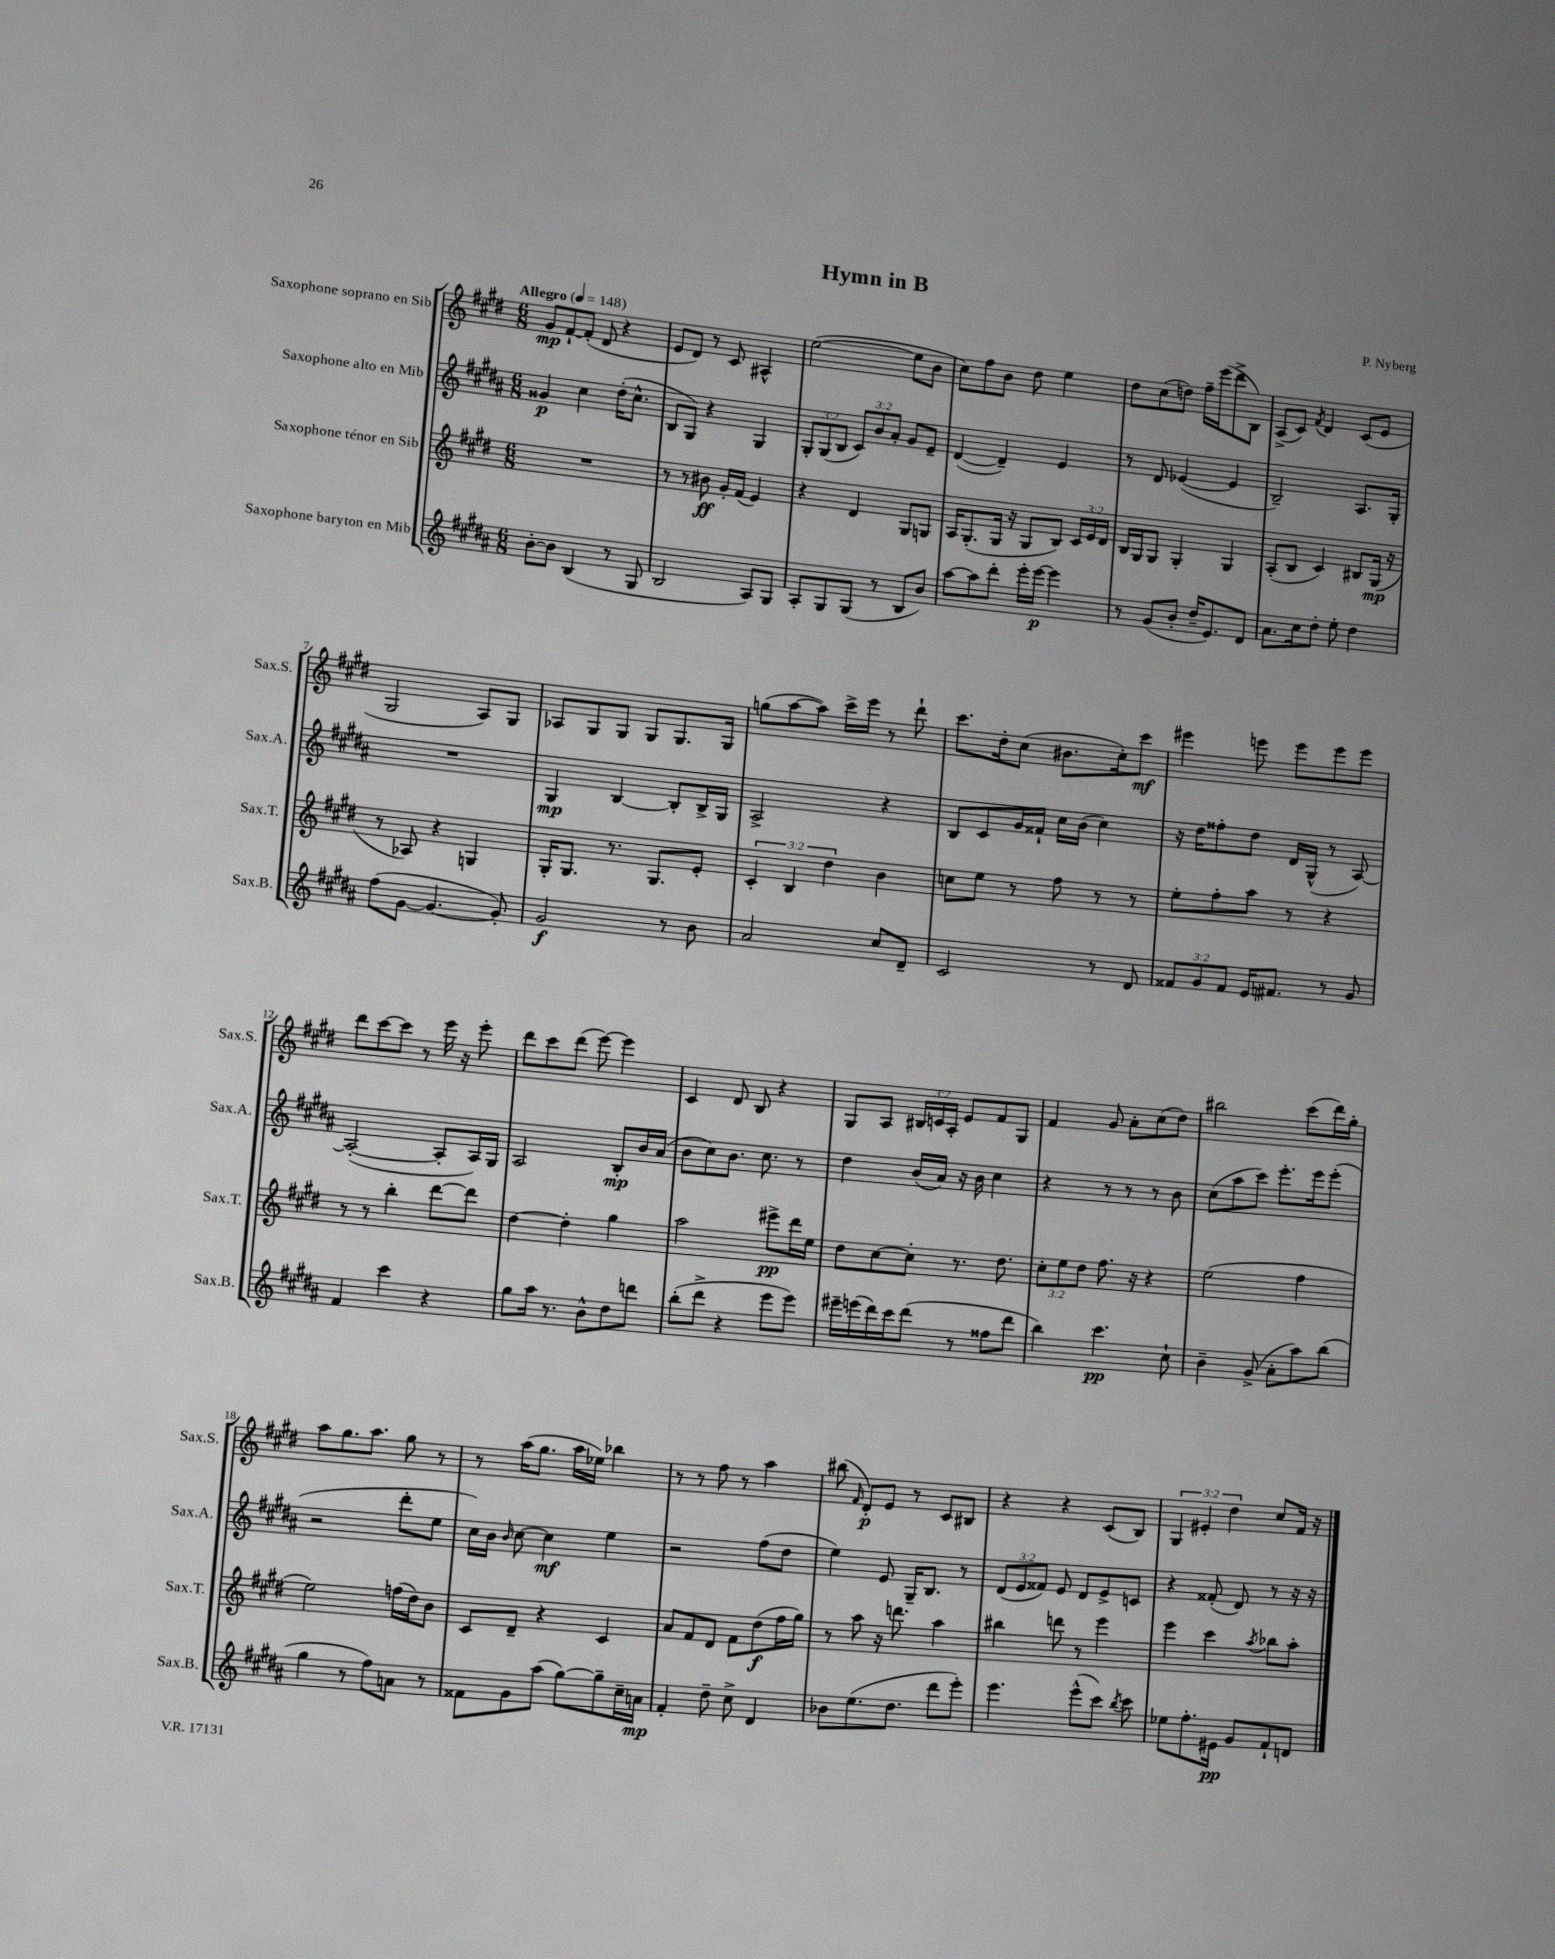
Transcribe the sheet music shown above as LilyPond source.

\header { title = "Hymn in B" composer = "P. Nyberg" }
<<
\new StaffGroup <<
\new Staff = "s0" \with { instrumentName = "Saxophone soprano en Sib" shortInstrumentName = "Sax.S." } {
    \clef treble \key e \major \numericTimeSignature \time 6/8 \override Staff.TupletNumber.text = #tuplet-number::calc-fraction-text \tempo "Allegro" 4 = 148
    \autoBeamOff gis'8[\mp fis'8~-! fis'8]-.( dis'8 r4 |
    e'8[ dis'8]) r8 cis'8 ais4-^ |
    e''2~( e''8[ b'8] |
    cis''8[) fis''8 b'8] dis''8 e''4 |
    dis''8[ cis''8( d''8]) fis''16[-- e'''16( dis'''8-> b8]) |
    a8[->( cis'8]) \acciaccatura { fis'8 } dis'4 cis'8[( e'8] |
    gis2 a8[) gis8] |
    aes8[ gis8 gis8] gis8[ gis8. gis16] |
    g''8[( a''8~ a''8]) cis'''16[-> e'''16] r8 dis'''8-! |
    cis'''8.[ dis''16-. cis''8]( bis'8.[ cis''16-.) cis'''8]\mf |
    eis'''4 e'''8 e'''8[ e'''8 e'''8] |
    dis'''8[ cis'''8~ cis'''8] r8 e'''16 r16 e'''8-. |
    dis'''8[ cis'''8 dis'''8]( e'''8~) e'''4 |
    cis'4 dis'8 b8 r4 |
    gis8[ a8] \tuplet 3/2 { bis16[ c'16 a16]-. } e'8[ fis'8 gis8] |
    fis'4 gis'8 a'8[-. cis''8( dis''8]) |
    bis''2 cis'''8[( dis'''16) gis''16]-. |
    a''8[ gis''8. a''8.] gis''8 r8 |
    r8 a''16[( gis''8.] a''16[ ees''16]) bes''4 |
    r8 r8 fis''8 r8 a''4 |
    bis''8( \grace { fis'16 } dis'8[-.\p) e'8] r8 cis'8[ bis8] |
    r4 r4 cis'8[( b8]) |
    \tuplet 3/2 { gis4 eis'4-. dis''4 } cis''8[ fis'16] r16 \bar "|." |
}
\new Staff = "s1" \with { instrumentName = "Saxophone alto en Mib" shortInstrumentName = "Sax.A." } {
    \clef treble \key b \major \numericTimeSignature \time 6/8 \override Staff.TupletNumber.text = #tuplet-number::calc-fraction-text
    \autoBeamOff gisis'4\p cis''4 dis''16[-.( cis''8.]-^ |
    b8[ gis8]) r4 gis4 |
    \tuplet 3/2 { gis8[-. gis8( b8] } \tuplet 3/2 { cis'8[) b'8 ais'8]-. } gis'8[ e'8]-- |
    dis'4~( dis'4--) e'4 |
    r8 dis'8 ees'4~( ees'4 |
    b2--) ais8.[ gis16]-. |
    R2. |
    gis4\mp b4~ b8[-. b16-> gis16] |
    ais2-> r4 |
    b8[ cis'8 gis'16 fisis'16]-! cis''16[ b'16]( cis''4) |
    r16 dis''16[ fisis''8-. dis''8] dis'16[ gis16]-^( r8 ais8~) |
    ais2~-.( ais8[-. ais16) gis16] |
    ais2 b8[-.\mp b'16 ais'16]( |
    b'8[ cis''8) b'8.] cis''8. r8 |
    dis''4 b'16[( ais'16]) r16 b'16 cis''4 |
    r4 r8 r8 r8 b'8 |
    cis''8[( ais''8 cis'''8]) e'''8.[-. e'''16 e'''8]-.( |
    r2 dis'''8[-. e''8] |
    cis''16[) b'16] \grace { b'16 } cis''8~ cis''4\mf e''4 |
    r2 fis''8[( dis''8] |
    e''4) e'8 gis16[-- b8.] r8 |
    \tuplet 3/2 { dis'8[( e'8 fisis'8]) } e'8 dis'8[ e'8-> c'8] |
    r4 fisis'8-.( dis'8) r8 r16 r16 \bar "|." |
}
\new Staff = "s2" \with { instrumentName = "Saxophone ténor en Sib" shortInstrumentName = "Sax.T." } {
    \clef treble \key e \major \numericTimeSignature \time 6/8 \override Staff.TupletNumber.text = #tuplet-number::calc-fraction-text
    \autoBeamOff R2. |
    r8 r8 bis'8\ff gis'16[-. fis'16]( e'4) |
    r4 dis'4 gis8[ g8] |
    a16[ gis8.-.( gis16] r16 gis8[ b8]) \tuplet 3/2 { cis'16[ e'16 dis'16] } |
    b16[ gis16 gis8] gis4-. gis4 |
    a8[-.( b8] cis'4) bis8[ gis16]\mp( r16 |
    r8 aes8) r4 g4 |
    gis16[-. gis8.] r8. gis8.[ e'8]-. |
    \tuplet 3/2 { cis'4-. b4 dis''4 } b'4 |
    c''8[ e''8] r8 fis''8 r8 r8 |
    e''8[-. fis''8-. a''8] r8 r4 |
    r8 r8 b''4-. dis'''8[~ dis'''8] |
    dis''4~ dis''4-. gis''4 |
    a''2 eis'''8[->\pp dis'''16 e''16] |
    dis''8[ cis''8~ cis''8]-. r8. dis''8. |
    \tuplet 3/2 { cis''8[-. e''8 dis''8] } fis''8. r16 r4 |
    e''2( fis''4 |
    e''2) f''16[( dis''16) b'8] |
    cis'8[ dis'8]-- r4 cis'4 |
    a'8[ fis'8 dis'8] fis'8[ dis''8\f( fis''16 gis''16]) |
    r8 a''8 r16 d'''8. a''4 |
    bis''4 d'''8 r8 e'''4 |
    e'''4 cis'''4 \acciaccatura { a''8 } bes''8[ a''8]-. \bar "|." |
}
\new Staff = "s3" \with { instrumentName = "Saxophone baryton en Mib" shortInstrumentName = "Sax.B." } {
    \clef treble \key b \major \numericTimeSignature \time 6/8 \override Staff.TupletNumber.text = #tuplet-number::calc-fraction-text
    \autoBeamOff b'8[~-. b'8] b4( r8 gis8 |
    b2 ais8[) gis8] |
    ais8[-. gis8 gis8]( r8 b8[ b'8]) |
    ais''8[~ ais''8 dis'''8]-. e'''16[-. e'''16]~\p e'''4 |
    r8 gis'8[( b'8]-. dis''16[-- e'8.) dis'8] |
    ais'8.[ cis''16 dis''8]-. e''8-. dis''4 |
    fis''8[( gis'8]~ gis'4.~ gis'8-.) |
    gis'2\f r8 b'8 |
    ais'2 cis''8[ dis'8]-- |
    cis'2 r8 dis'8 |
    \tuplet 3/2 { fisis'8[ gis'8 fisis'8] } e'16[ fis'8.] r8 gis'8 |
    fis'4 cis'''4 r4 |
    gis''8[ ais''16] r8. b'8[-^ dis''8 d'''8] |
    b''8[-.( dis'''8]-> r4 e'''8[ e'''8]) |
    eis'''16[-- e'''16( dis'''16) cis'''16 dis'''8]( r8 fisis''8[ dis'''8] |
    b''4) cis'''4.\pp cis''8-! |
    b'4-- gis'8->( ais'8[-. ais''8) b''8]( |
    gis''4 r8 fis''8[) a'8] r8 |
    fisis'8[ gis'8 ais''8]( gis''8[~) gis''8-- cis''16-- a'16]\mp |
    fis'4-. dis''8-- cis''8-> dis'4 |
    bes'8[ e''8.( dis''8.] dis'''8[ e'''8]-.) |
    e'''4. e'''8[-^( cis'''8]) \acciaccatura { b''8 } cis'''8 |
    ees''8[ fis''8.-. eis'16]\pp gis'8[ fis'8-! d'8] \bar "|." |
}
>>
>>
